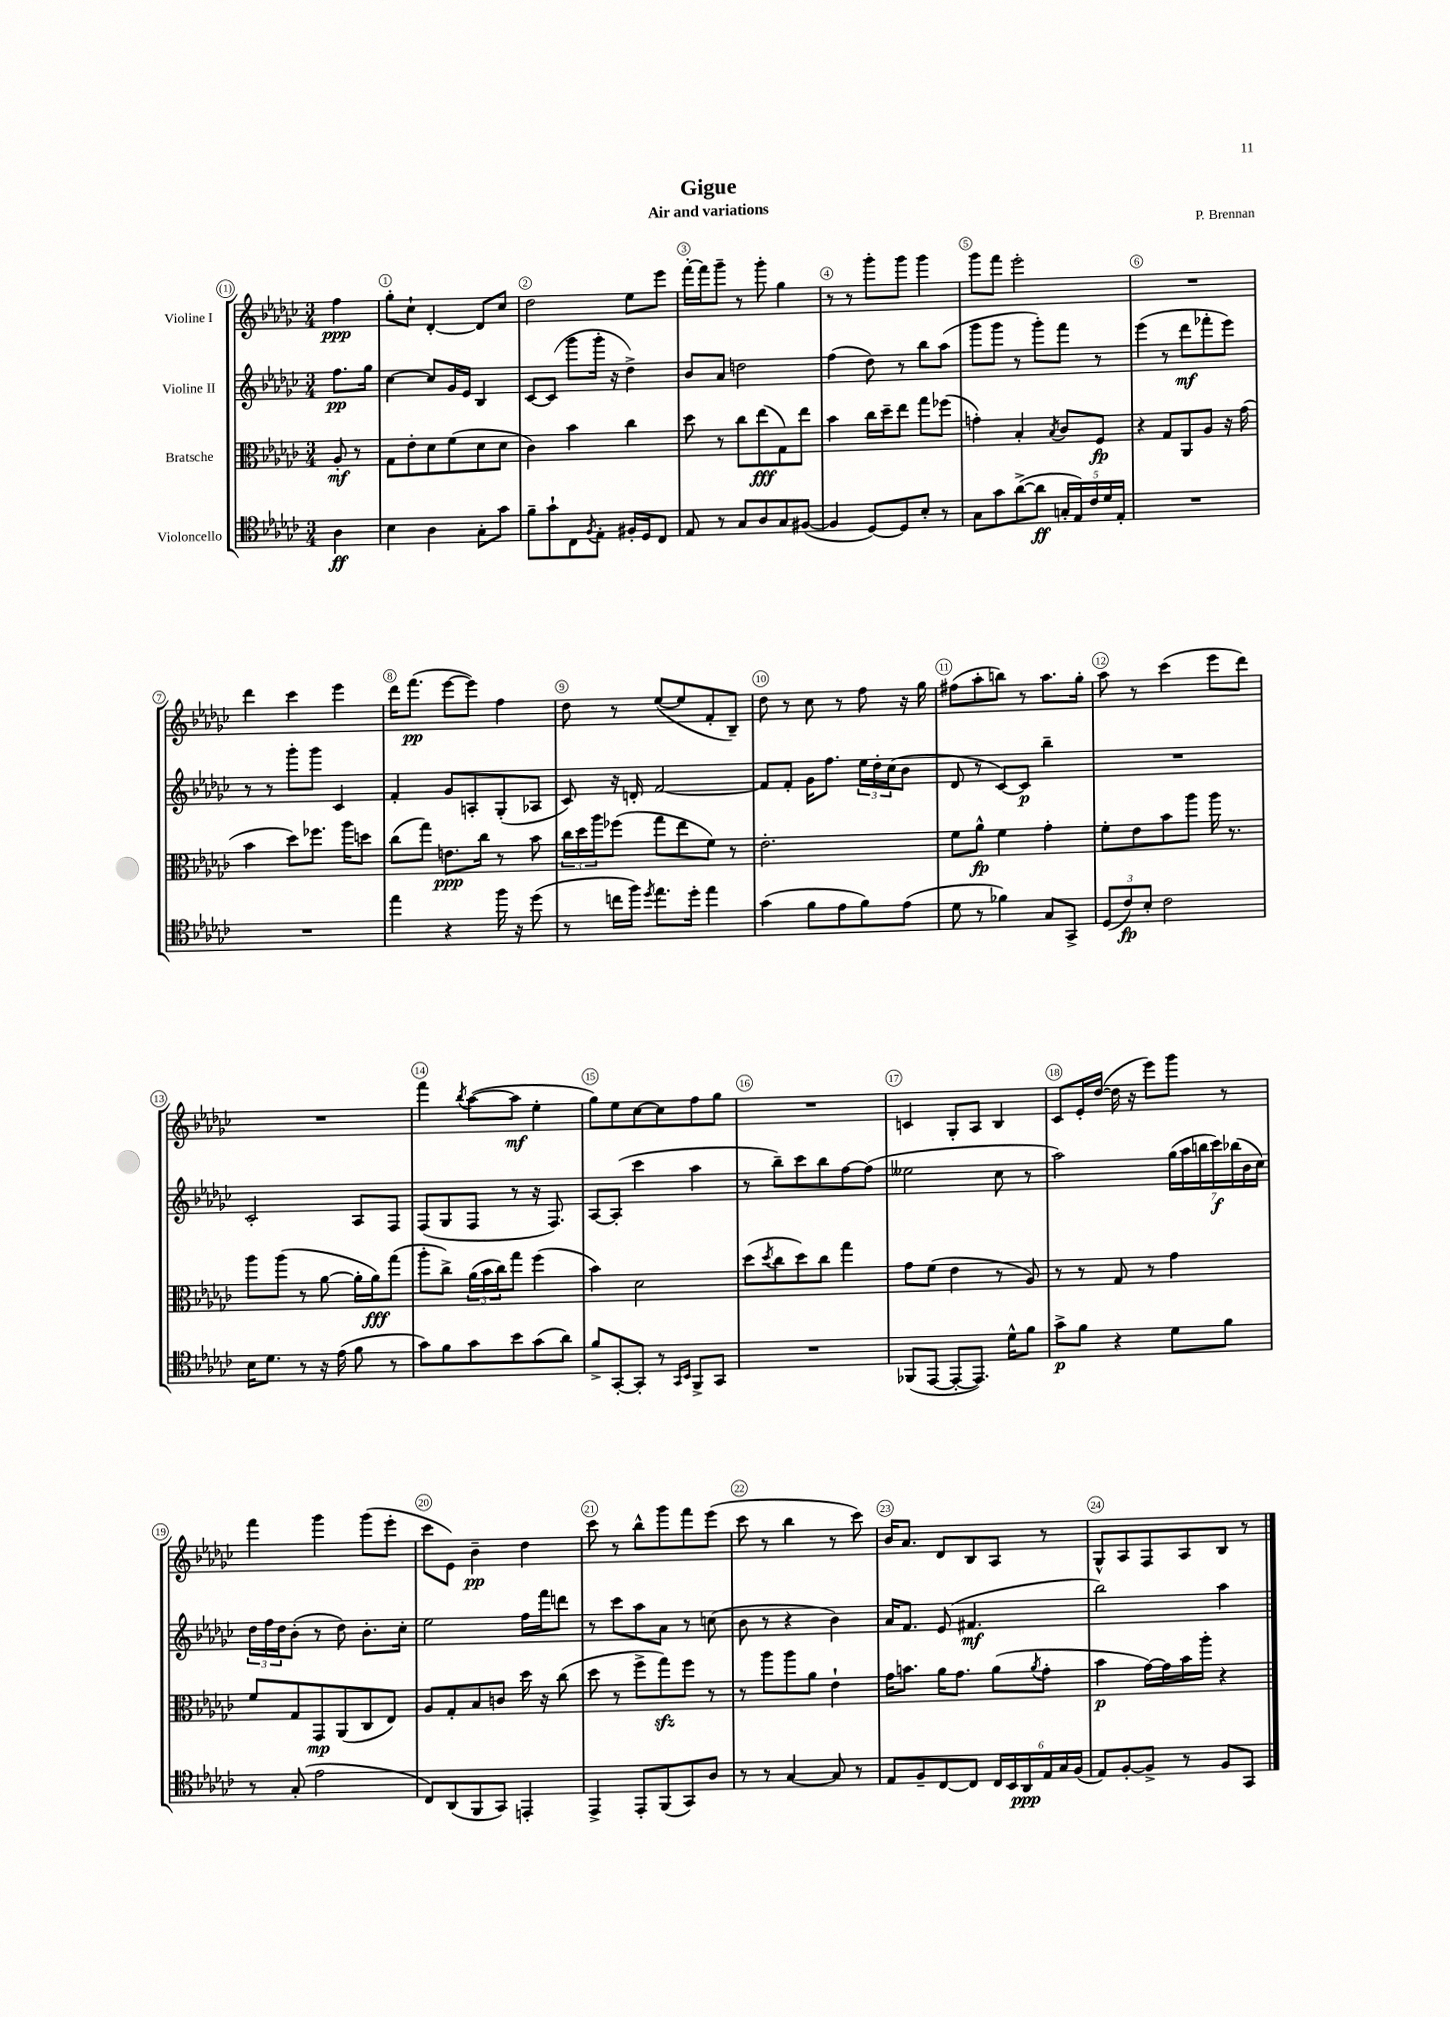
\header { title = "Gigue" composer = "P. Brennan" subtitle = "Air and variations" }
<<
\new StaffGroup <<
\new Staff = "s0" \with { instrumentName = "Violine I" } {
    \clef treble \key ges \major \numericTimeSignature \time 3/4 \partial 4
    f''4\ppp |
    ges''8-. ces''8-! des'4~-. des'8 ces''8 |
    des''2 ees''8 ees'''8 |
    f'''16~-. f'''16 ges'''8-- r8 ges'''8-. ges''4 |
    r8 r8 ges'''8-. ges'''8 ges'''4 |
    ges'''8 f'''8 ees'''2-. |
    R2. |
    des'''4 ces'''4 ees'''4 |
    des'''16 f'''8.\pp( ees'''8~ ees'''8) f''4 |
    des''8 r8 ees''8~( ees''8 f'8-. bes8--) |
    des''8 r8 ces''8 r8 f''8 r16 ges''16 |
    fis''8( aes''8-. b''8) r8 aes''8. ges''16-. |
    aes''8 r8 ces'''4( ees'''8 des'''8) |
    R2. |
    f'''4 \acciaccatura { bes''8 } aes''8~( aes''8\mf ees''4-. |
    ges''8) ees''8 ces''8~ ces''8 f''8 ges''8 |
    R2. |
    c'4 ges8-. aes8 bes4 |
    ces'8 ees'16-. des''16~( des''16 r16 ees'''8) ges'''8 r8 |
    f'''4 ges'''4 ges'''8( ees'''8-. |
    ces'''8 ees'8) bes'4--\pp des''4 |
    ces'''8 r8 bes''8-^ ges'''8 f'''8 ees'''8( |
    ces'''8 r8 bes''4 r8 ces'''8) |
    bes'16 aes'8. des'8 bes8 aes8 r8 |
    ges8-^ aes8 f8 aes8 bes8 r8 \bar "|." |
}
\new Staff = "s1" \with { instrumentName = "Violine II" } {
    \clef treble \key ges \major \numericTimeSignature \time 3/4 \partial 4
    f''8.\pp ges''16 |
    ces''4~ ces''8 ges'16 ees'16 bes4 |
    ces'8~ ces'8( ges'''8 ges'''16-. r16 des''4->) |
    bes'8 aes'8 d''2 |
    f''4( des''8) r8 bes''8 aes''8( |
    ges'''8 ges'''8 r8 ges'''8-.) f'''8 r8 |
    ees'''4( r8 des'''8\mf fes'''8-. ees'''8) |
    r8 r8 ges'''8-. ges'''8 ces'4 |
    f'4-. ges'8 a8-. ges8-.( aes8 |
    ces'8) r16 d'16-. f'2~ |
    f'8 f'8-. ges'16 f''8. \tuplet 3/2 { ees''16 des''16-. ces''16( } bes'8 |
    des'8 r8 ces'8~) ces'8\p bes''4-- |
    R2. |
    ces'2-. aes8 f8 |
    f8( ges8 f8 r8 r16 f8.) |
    aes8~ aes8-.( ces'''4 aes''4 |
    r8 bes''8--) ces'''8 bes''8 f''8~ f''8( |
    eeses''2 ces''8 r8 |
    aes''2) \tuplet 7/4 { ges''16( aes''16 b''16 ces'''16\f) bes''16( bes'16 ces''16) } |
    \tuplet 3/2 { des''16 f''16 des''16 } bes'8-.( r8 des''8) bes'8.-. ces''16-. |
    ees''2 f''16 f'''16 d'''8 |
    r8 ces'''8 aes''8 aes'8 r8 c''8( |
    bes'8 r8 r4 bes'4) |
    aes'16 f'8. ees'8( fis'4.\mf |
    bes''2) aes''4 \bar "|." |
}
\new Staff = "s2" \with { instrumentName = "Bratsche" } {
    \clef alto \key ges \major \numericTimeSignature \time 3/4 \partial 4
    aes8-.\mf r8 |
    ges8 ees'8-. des'8 f'8( des'8 des'8 |
    ces'4) bes'4 ces''4 |
    des''8 r8 ces''8 ees''8\fff( ges8) ees''8 |
    bes'4 ces''16 des''16-- ees''8 ges''8 fes''8( |
    g'4-.) bes4-. \acciaccatura { bes8 } ces'8 f8\fp |
    r4 ges8 aes,8 aes8 r16 ges'16( |
    bes'4 des''8) fes''8. aes''16 d''8 |
    ces''8( ges''8) e'8.\ppp ces''16 r8 bes'8 |
    \tuplet 3/2 { ces''16 des''16 aes''16 } fes''8( ges''8 ees''8 f'8) r8 |
    ees'2.-. |
    f'8 aes'8-^\fp f'4 ges'4-. |
    f'8-. ees'8 bes'8 aes''8 aes''16 r8. |
    aes''8 aes''8( r8 aes'8~ aes'16-. aes'16\fff) ges''8( |
    aes''8-. ces''8->) \tuplet 3/2 { aes'16( bes'16 ces''16) } ges''8 f''4( |
    bes'4) des'2 |
    des''8( \acciaccatura { des''8 } ces''8 des''8) ces''8 ges''4 |
    ges'8 f'8( ees'4 r8 aes8) |
    r8 r8 ges8 r8 ges'4 |
    f'8 ges8 ges,8\mp aes,8( ces8 ees8) |
    aes8 ges8-. bes8 c'8 des''16 r16 ces''8( |
    des''8 r8 f''8-> ges''8\sfz) f''8 r8 |
    r8 aes''8 aes''8 aes'8 ees'4-! |
    ges'16 b'8. aes'16 ges'8. aes'8( \acciaccatura { aes'8 } ges'8-. |
    bes'4\p ges'16~) ges'16 bes'16 aes''16-. r4 \bar "|." |
}
\new Staff = "s3" \with { instrumentName = "Violoncello" } {
    \clef tenor \key ges \major \numericTimeSignature \time 3/4 \partial 4
    aes4\ff |
    bes4 aes4 ges8-. ges'8 |
    f'8-- ges'8-! ces8 \acciaccatura { f8 } ees8-. fis16-. des16 ces8 |
    ees8 r8 ges8 aes8 ges8 fis8~( |
    fis4 des8~) des8 bes8-. r8 |
    ges8 ges'8 aes'8~->( aes'8\ff \tuplet 5/4 { g16-. ees16) ces'16 des'16 ees16-. } |
    R2. |
    R2. |
    ees''4 r4 f''16 r16 des''8( |
    r8 c''16 f''16) \acciaccatura { des''8 } ees''8. des''16-. ees''4 |
    ges'4( f'8 ees'8 f'8) ees'8( |
    des'8 r8 fes'4) ges8 ges,8-> |
    \tuplet 3/2 { des8( ces'8\fp) bes8-. } ces'2 |
    bes16 des'8. r8 r16 ees'16( f'8 r8 |
    ges'8) f'8 ges'8 bes'8 ges'8( aes'8) |
    f'8-> ges,8~-. ges,8-. r8 \grace { ges,16 bes,16 } f,8-> ges,8 |
    R2. |
    fes,8( ees,8~ ees,8~-. ees,8.) des'16-^ f'8 |
    ges'8->\p f'8 r4 des'8 f'8 |
    r8 ges8-.( ees'2 |
    ces8) aes,8( f,8 ges,8) e,4-. |
    ees,4-> ees,8-. f,8( ges,8) aes8 |
    r8 r8 ges4~ ges8 r8 |
    ees8 f8-- ces8~ ces8 \tuplet 6/4 { ces16 bes,16 aes,16\ppp ees16 ges16 f16( } |
    ees8) f8~-. f8-> r8 f8 ges,8 \bar "|." |
}
>>
>>
\layout { \context { \Score \override BarNumber.break-visibility = ##(#f #t #t) barNumberVisibility = #all-bar-numbers-visible \override BarNumber.stencil = #(make-stencil-circler 0.1 0.3 ly:text-interface::print) } }
